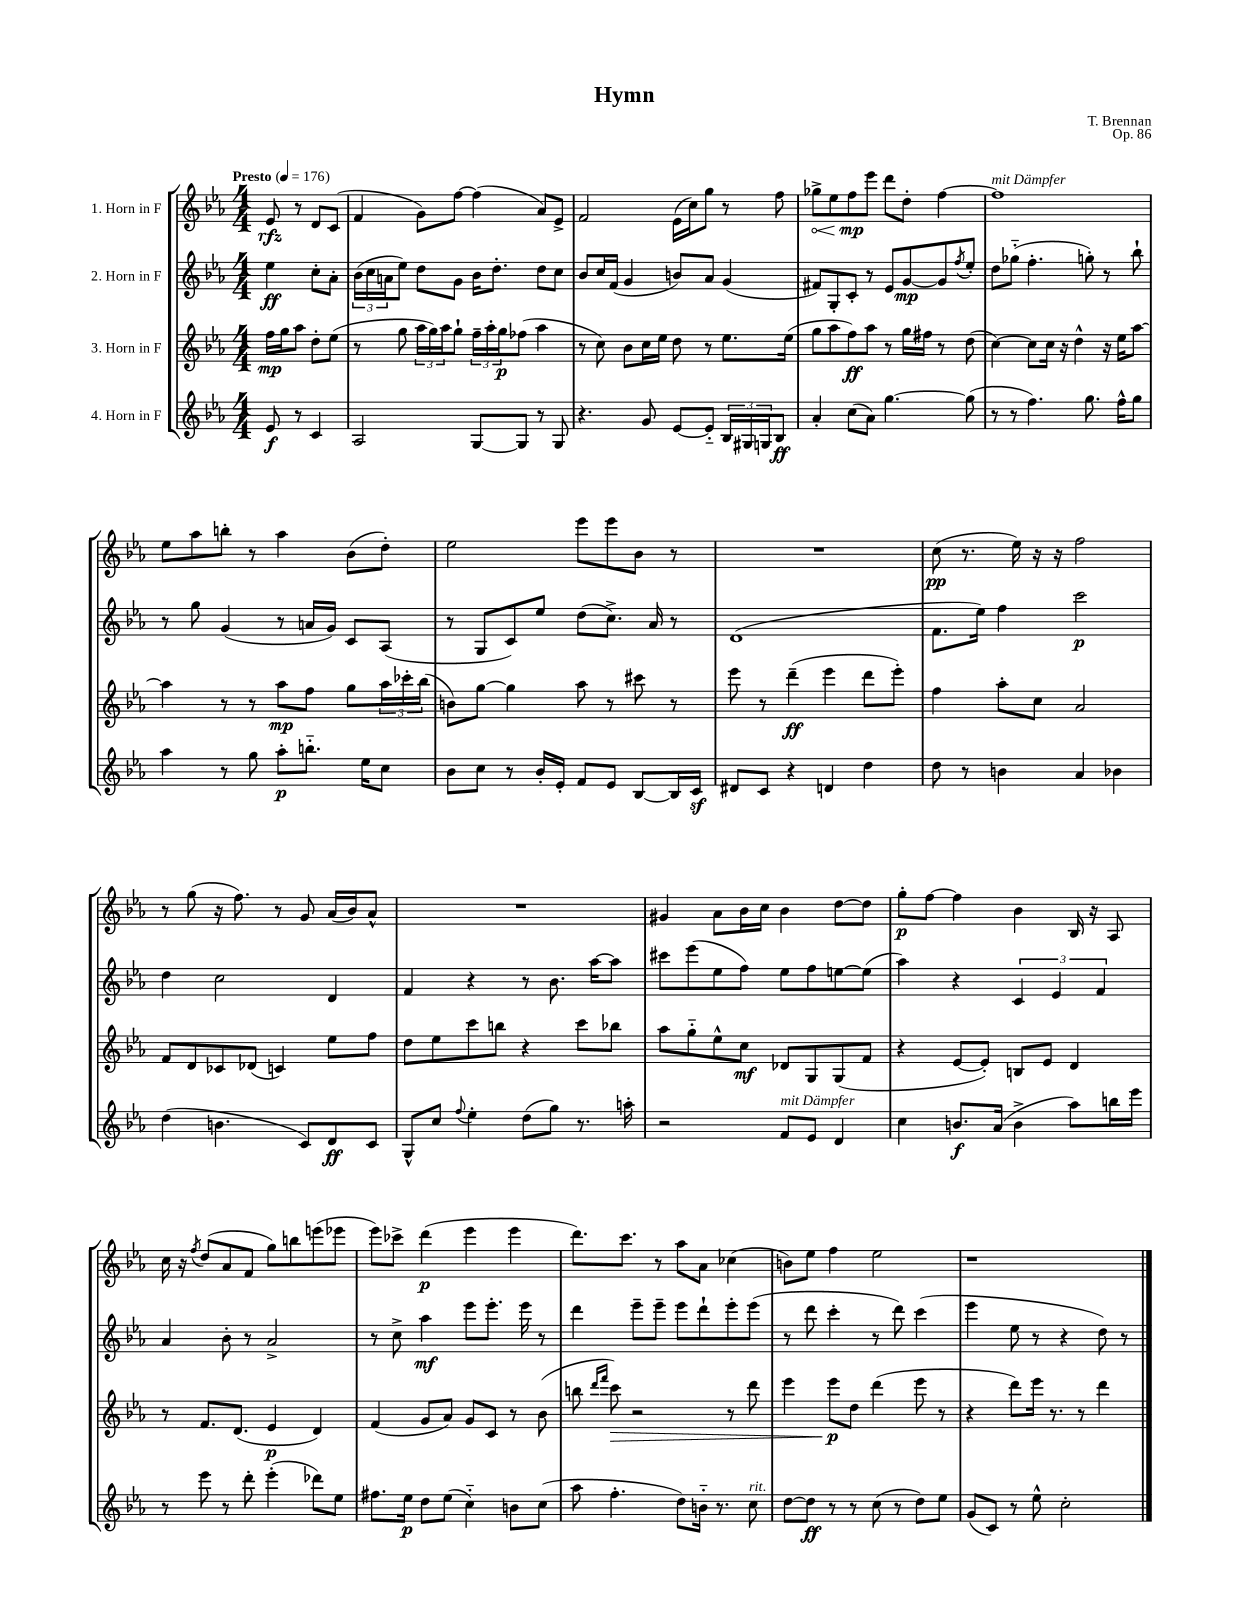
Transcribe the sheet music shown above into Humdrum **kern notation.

**kern	**kern	**kern	**kern
*staff4	*staff3	*staff2	*staff1
*clefG2	*clefG2	*clefG2	*clefG2
*k[b-e-a-]	*k[b-e-a-]	*k[b-e-a-]	*k[b-e-a-]
*M4/4	*M4/4	*M4/4	*M4/4
*MM176	*MM176	*MM176	*MM176
8e-/	16ff\LL	4ee-\	8e-/
.	16gg\J	.	.
8r	8aa-\J	.	8r
4c/	8dd'\L	8cc'\L	8d/L
.	(8ee-\J	8a-'\J	(8c/J
=	=	=	=
2A-/	8r	(24b-\LL	4f/
.	.	24cc\	.
.	.	24a\J	.
.	8gg\	8ee-\J)	.
.	24aa-\LL	8dd\L	8g\L)
.	24gg\)	.	.
.	24aa-\J	.	.
.	8gg`\J	8g\J	[8ff\J
[8G/L	24ff~\LL	16b-\LK	(4ff\]
.	24aa-'\	.	.
.	.	8.dd'\J	.
.	24gg\J	.	.
8G/]J	(8ff-\J	.	.
8r	4aa-\	8dd\L	8a-/L)
8G/	.	8cc\J	8e-^/J
=	=	=	=
4.r	8r	8b-/L	2f/
.	8cc\)	16cc/L	.
.	.	(16f/JJ	.
.	8b-\L	4g/	.
8g/	16cc\L	.	.
.	16ee-\JJ	.	.
[8e-/L	8dd\	8b/L)	(16e-\LL
.	.	.	16cc\J)
8e-'~/]J	8r	8a-/J	8gg\J
24B-/LL	8.ee-\L	(4g/	8r
24G#/	.	.	.
24G/J	.	.	.
8B-/J	.	.	8ff\
.	(16ee-\Jk	.	.
=	=	=	=
4a-'/	8gg\L	8f#/L)	8gg-^\L
.	8aa-\	8G'/	8ee-\
(8cc\L	8ff\)	8c'/J	8ff\
8a-\J)	8aa-\J	8r	8eee-\J
[4.gg\	8r	8e-/L	8ddd\L
.	16gg\LL	[8g/	8dd'\J
.	16ff#\JJ	.	.
.	8r	8g/]	[4ff\
.	.	8qff/	.
(8gg\]	(8dd\	8ee-'/J	.
=	=	=	=
8r	[4cc\)	8dd\L	1ff]
8r	.	(8gg-'~\J	.
4.ff\)	8cc\]L	4.ff'\	.
.	16cc\Jk	.	.
.	16r	.	.
.	4dd^^\	.	.
8.gg\	.	8gg'\)	.
.	16r	8r	.
16ff^^\LK	16ee-\LK	.	.
8gg\J	[8aa-\J	8bb-`\	.
=	=	=	=
4aa-\	4aa-\]	8r	8ee-\L
.	.	8gg\	8aa-\
8r	8r	(4g/	8bb'\J
8gg\	8r	.	8r
8aa-'\L	8aa-\L	8r	4aa-\
8.bb'~\J	8ff\J	16a/LL	.
.	.	16g/JJ)	.
.	8gg\L	8c/L	(8b-\L
16ee-\LK	.	.	.
8cc\J	24aa-\L	(8A-/J	8dd'\J)
.	24ccc-'\	.	.
.	(24bb-\JJ	.	.
=	=	=	=
8b-\L	8b\L)	8r	2ee-\
8cc\J	[8gg\J	8G/L	.
8r	4gg\]	8c/)	.
16b-'/LL	.	8ee-/J	.
16e-'/JJ	.	.	.
8f/L	8aa-\	(8dd\L	8eee-\L
8e-/J	8r	8.cc^\J)	8eee-\
[8B-/L	8ccc#\	.	8b-\J
.	.	16a-/	.
16B-/]L	8r	8r	8r
16c/JJ	.	.	.
=	=	=	=
8d#/L	8eee-\	(1d	1r
8c/J	8r	.	.
4r	(4ddd~\	.	.
4d/	4eee-\	.	.
4dd\	8ddd\L	.	.
.	8eee-'\J)	.	.
=	=	=	=
8dd\	4ff\	8.f\L	(8cc\
8r	.	.	8.r
.	.	16ee-\Jk)	.
4b\	8aa-'\L	4ff\	.
.	.	.	16ee-\)
.	8cc\J	.	16r
.	.	.	16r
4a-/	2a-/	2ccc\	2ff\
4b-\	.	.	.
=	=	=	=
(4dd\	8f/L	4dd\	8r
.	8d/	.	(8gg\
4.b\	8c-/	2cc\	16r
.	.	.	8.ff\)
.	(8d-/J	.	.
.	4c/)	.	8r
8c/L)	.	.	8g/
8d/	8ee-\L	4d/	(16a-/LL
.	.	.	16b-/J)
8c/J	8ff\J	.	8a-^^/J
=	=	=	=
8G^^/L	8dd\L	4f/	1r
8cc/J	8ee-\	.	.
8qqff/	.	.	.
4ee-'\	8ccc\	4r	.
.	8bb\J	.	.
(8dd\L	4r	8r	.
8gg\J)	.	8.b-\	.
8.r	8ccc\L	.	.
.	.	[16aa-\LK	.
.	8bb-\J	8aa-\]J	.
16aa'\	.	.	.
=	=	=	=
2r	8aa-\L	8ccc#\L	4g#/
.	8gg'~\	(8eee-\	.
.	8ee-^^\	8ee-\	8a-\L
.	8cc\J	8ff\J)	16b-\L
.	.	.	16cc\JJ
8f/L	8d-/L	8ee-\L	4b-\
8e-/J	8G/	8ff\	.
4d/	(8G/	[8ee\	[8dd\L
.	8f/J	(8ee\]J	8dd\]J
=	=	=	=
4cc\	4r	4aa-\)	8gg'\L
.	.	.	[8ff\J
8.b/L	[8e-/L	4r	4ff\]
.	8e-'/]J)	.	.
(16a-/Jk	.	.	.
4b^\	8B/L	6c/	4b-\
.	8e-/J	.	.
.	.	6e-/	.
8aa-\L)	4d/	.	16B-/
.	.	.	16r
.	.	6f/	.
16bb\L	.	.	8A-/
16eee-\JJ	.	.	.
=	=	=	=
8r	8r	4a-/	16cc\
.	.	.	16r
.	.	.	8qff/
8eee-\	8.f/L	.	(8dd/L
8r	.	8b-'\	8a-/
.	(8.d/J	.	.
8ddd'\	.	8r	8f/J
(4eee-'\	4e-/	2a-^/	8gg\L)
.	.	.	8bb\
8ddd-\L)	4d/)	.	(8eee\
8ee-\J	.	.	8eee-\J
=	=	=	=
8.ff#\L	(4f/	8r	8eee-\L)
.	.	8cc^\	8ccc-^\J
16ee-\Jk	.	.	.
8dd\L	8g/L	4aa-\	(4ddd\
(8ee-\J	8a-/J)	.	.
4cc'~\)	8g/L	8eee-\L	4eee-\
.	8c/J	8.eee-'\J	.
8b\L	8r	.	4eee-\
.	.	16eee-\	.
(8cc\J	(8b-\	8r	.
=	=	=	=
8aa-\	8bb\	4ddd\	8.ddd\L)
.	16qqddd/LL	.	.
.	16qqfff/JJ	.	.
4.ff'\	8ccc\)	.	.
.	.	.	8.ccc\J
.	2r	8eee-~\L	.
.	.	8eee-~\J	8r
8dd\L)	.	8eee-\L	8aa-\L
16b'~\Jk	.	8ddd`\	8a-\J
8.r	.	.	.
.	8r	8eee-'\	(4cc-\
8cc\	8ddd\	(8eee-\J	.
=	=	=	=
[8dd\L	4eee-\	8r	8b\L)
8dd\]J	.	8ddd\	8ee-\J
8r	8eee-\L	4ccc'\	4ff\
8r	8dd\J	.	.
(8cc\	(4ddd\	8r	2ee-\
8r	.	8ddd\)	.
8dd\L)	8eee-\	(4ccc\	.
8ee-\J	8r	.	.
=	=	=	=
(8g/L	4r	4eee-\	1r
8c/J)	.	.	.
8r	8ddd\L)	8ee-\	.
8ee-^^\	16eee-\Jk	8r	.
.	8.r	.	.
2cc'\	.	4r	.
.	8r	.	.
.	4ddd\	8dd\)	.
.	.	8r	.
==	==	==	==
*-	*-	*-	*-
